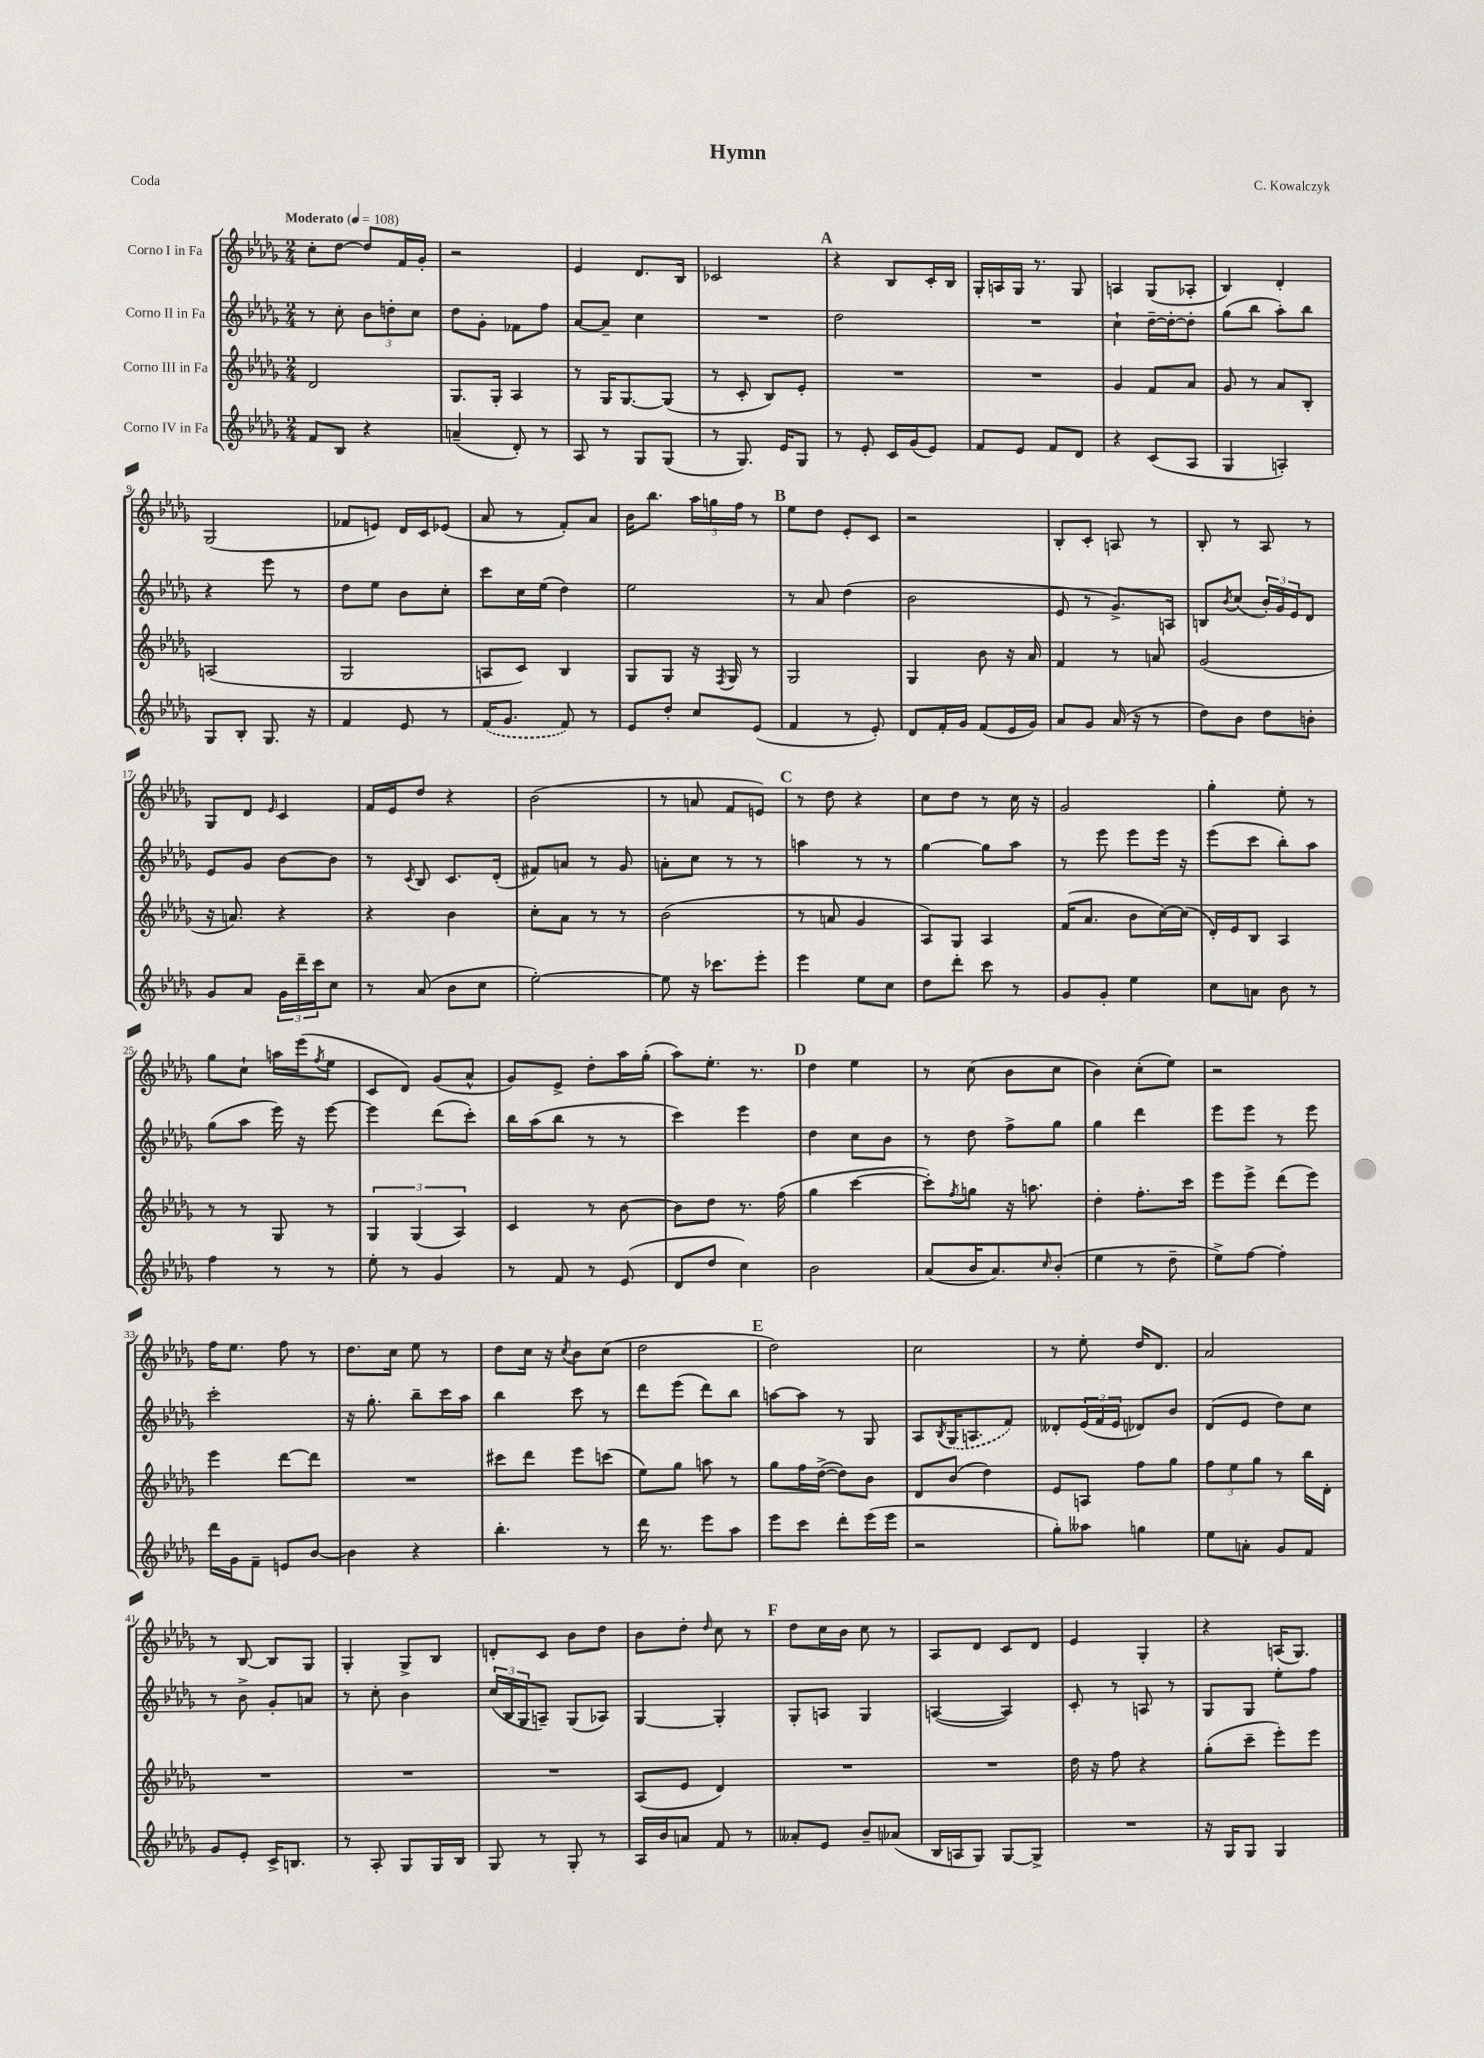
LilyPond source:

\header { title = "Hymn" composer = "C. Kowalczyk" piece = "Coda" }
<<
\new StaffGroup <<
\new Staff = "s0" \with { instrumentName = "Corno I in Fa" } {
    \clef treble \key des \major \numericTimeSignature \time 2/4 \tempo "Moderato" 4 = 108
    c''8-. des''8~ des''8 f'16 ges'16-. |
    r2 |
    ees'4 des'8. bes16 |
    ces'2 |
    \mark \markup { \bold "A" } r4 bes8 c'16-. bes16 |
    ges16-. a16 ges16 r8. ges8 |
    a4 ges8( aes8-. |
    bes4) des'4-. |
    ges2( |
    fes'8 e'8) des'16 c'16 ees'8( |
    aes'8 r8 f'8-.) aes'8 |
    bes'16 bes''8. \tuplet 3/2 { aes''16 g''16 f''16 } r8 |
    \mark \markup { \bold "B" } ees''8 des''8 ees'8-. c'8 |
    r2 |
    bes8-. c'8-. a8 r8 |
    bes8-. r8 aes8 r8 |
    ges8 des'8 \grace { ees'16 } c'4 |
    f'16 ees'16 des''8 r4 |
    bes'2( |
    r8 a'8 f'8 e'8) |
    \mark \markup { \bold "C" } r8 des''8 r4 |
    c''8 des''8 r8 c''16 r16 |
    ges'2 |
    ges''4-. ees''8-. r8 |
    ges''8 c''8-! a''16 ees'''16( \acciaccatura { f''8 } ees''8 |
    c'8 des'8) ges'8( aes'8-^ |
    ges'8) ees'8-> des''8-. aes''16 ges''16-.( |
    aes''8) ees''8.-. r8. |
    \mark \markup { \bold "D" } des''4 ees''4 |
    r8 c''8( bes'8 c''8 |
    bes'4) c''8-.( ees''8) |
    r2 |
    f''16 ees''8. f''8 r8 |
    des''8. c''16 ees''8 r8 |
    des''8 c''16 r16 \acciaccatura { c''8 } bes'8 c''8( |
    des''2 |
    \mark \markup { \bold "E" } des''2) |
    c''2 |
    r8 ees''8-. des''16 des'8. |
    aes'2 |
    r8 bes8~ bes8 ges8 |
    ges4-. ges8-> bes8 |
    d'8-. c'8 bes'8 des''8 |
    bes'8 des''8-. \grace { des''16 } c''8 r8 |
    \mark \markup { \bold "F" } des''8 c''16 bes'16 c''8 r8 |
    aes8 des'8 c'8 des'8 |
    ees'4 ges4-. |
    r4 a16( ges8.) \bar "|." |
}
\new Staff = "s1" \with { instrumentName = "Corno II in Fa" } {
    \clef treble \key des \major \numericTimeSignature \time 2/4
    r8 c''8-. \tuplet 3/2 { bes'8 d''8-. c''8 } |
    des''8 ges'8-. fes'8 f''8 |
    aes'8~ aes'8-- c''4 |
    R2 |
    \mark \markup { \bold "A" } des''2 |
    R2 |
    c''4-! des''16~-- des''16~-. des''8-. |
    ges''8( bes''8 aes''8-.) bes''8 |
    r4 ees'''8 r8 |
    des''8 ees''8 bes'8 c''8-. |
    c'''8 c''16 ees''16( des''4) |
    ees''2 |
    \mark \markup { \bold "B" } r8 aes'8 des''4( |
    bes'2 |
    ees'8 r8 ges'8.->) a16 |
    b8 \acciaccatura { bes'8 } c''8( \tuplet 3/2 { bes'16-.) ges'16 ees'16 } des'8 |
    ees'8 ges'8 bes'8~ bes'8 |
    r8 \acciaccatura { c'8 } bes8 c'8. des'16-.( |
    fis'8) a'8 r8 ges'8 |
    a'8-. c''8 r8 r8 |
    \mark \markup { \bold "C" } a''4 r8 r8 |
    ges''4~ ges''8 aes''8 |
    r8 ees'''8 ees'''8 ees'''16 r16 |
    ees'''8( c'''8 bes''8-.) aes''8 |
    ges''8( aes''8 ees'''16) r16 ees'''8~ |
    ees'''4 des'''8( c'''8-.) |
    bes''16 aes''16( bes''8 r8 r8 |
    c'''4) ees'''4 |
    \mark \markup { \bold "D" } des''4 c''8 bes'8 |
    r8 des''8 f''8-> ges''8 |
    ges''4 des'''4 |
    ees'''8 ees'''8 r8 ees'''8 |
    c'''2-. |
    r16 ges''8.-. bes''8-- c'''16 aes''16 |
    bes''4 c'''8 r8 |
    des'''8 ees'''8( des'''8) bes''8 |
    \mark \markup { \bold "E" } a''8~ a''8 r8 ges8 |
    aes8 \acciaccatura { bes8 } \once \slurDashed ges16( a8. f'8) |
    deses'8-. \tuplet 3/2 { ees'16( f'16 ees'16 } des'8) bes'8 |
    des'8( ees'8 des''8) c''8 |
    r8 bes'8-> ges'8-. a'8 |
    r8 c''8-. bes'4 |
    \tuplet 3/2 { c''16( bes16 ges16 } a8--) ges8( aes8) |
    ges4~ ges4-. |
    \mark \markup { \bold "F" } ges8-. a8 ges4 |
    a4~( a4) |
    c'8-. r8 a8 r8 |
    ges8 ges8 ees''8-. f''8 \bar "|." |
}
\new Staff = "s2" \with { instrumentName = "Corno III in Fa" } {
    \clef treble \key des \major \numericTimeSignature \time 2/4
    des'2 |
    ges8. ges16-. aes4 |
    r8 ges16 ges8.~ ges8( |
    r8 c'8-. bes8) ees'8-. |
    \mark \markup { \bold "A" } R2 |
    R2 |
    ges'4 f'8 aes'8 |
    ges'8 r8 aes'8 bes8-. |
    a2( |
    ges2 |
    a8 c'8) bes4 |
    ges8 ges8 r16 \acciaccatura { f8 } ges16 r8 |
    \mark \markup { \bold "B" } ges2 |
    ges4 bes'8 r16 aes'16 |
    f'4 r8 a'8 |
    ges'2( |
    r16 a'8.) r4 |
    r4 bes'4 |
    c''8-. aes'8 r8 r8 |
    bes'2( |
    \mark \markup { \bold "C" } r8 a'8 ges'4 |
    aes8) ges8 aes4 |
    f'16( aes'8. bes'8 c''16~) c''16( |
    des'16-.) ees'16 bes8 aes4 |
    r8 r8 ges8 r8 |
    \tuplet 3/2 { ges4 ges4( aes4) } |
    c'4 r8 bes'8~ |
    bes'8 des''8 r8. f''16( |
    \mark \markup { \bold "D" } ges''4 c'''4~ |
    c'''8-.) \acciaccatura { f''8 } g''8 r16 a''8. |
    des''4-. f''8.-. c'''16 |
    ees'''8 ees'''8-> des'''8( ees'''8) |
    ees'''4 des'''8~ des'''8 |
    R2 |
    cis'''8 des'''8 ees'''8 c'''8( |
    ees''8) ges''8 a''8 r8 |
    \mark \markup { \bold "E" } ges''8 f''16 des''16~->( des''8) bes'8 |
    des'8 bes'8( des''4) |
    ees'8 a8 f''8 ges''8 |
    \tuplet 3/2 { f''8 ees''8 ges''8 } r8 bes''16 des'16-. |
    R2 |
    R2 |
    R2 |
    aes8( ees'8 des'4) |
    \mark \markup { \bold "F" } R2 |
    R2 |
    des''16 r16 f''8 r4 |
    ges''8-.( c'''8-- ees'''8-.) ees'''8 \bar "|." |
}
\new Staff = "s3" \with { instrumentName = "Corno IV in Fa" } {
    \clef treble \key des \major \numericTimeSignature \time 2/4
    f'8 bes8 r4 |
    a'4--( des'8-.) r8 |
    aes8 r8 ges8 ges8( |
    r8 ges8.) ees'16 ges8 |
    \mark \markup { \bold "A" } r8 ees'8-. c'16 ges'16( ees'8) |
    f'8 ees'8 f'8 des'8 |
    r4 c'8( aes8 |
    ges4 a4-.) |
    ges8 bes8-. ges8. r16 |
    f'4 ees'8 r8 |
    \once \slurDashed f'16( ges'8. f'8) r8 |
    ees'8 des''8-. c''8 ees'8( |
    \mark \markup { \bold "B" } f'4 r8 ees'8-.) |
    des'8 f'16-. ges'16 f'8( ees'16 ges'16) |
    aes'8 ges'8 aes'16( r16 r8 |
    des''8) bes'8 des''8 b'8-. |
    ges'8 aes'8 \tuplet 3/2 { ges'16 des'''16-- c'''16 } c''8 |
    r8 aes'8( bes'8 c''8 |
    ees''2~-.) |
    ees''8 r16 ces'''8. ees'''8-. |
    \mark \markup { \bold "C" } ees'''4 ees''8 c''8 |
    des''8 des'''8-. c'''8 r8 |
    ges'8 ges'8-. ees''4 |
    c''8 a'8 bes'8 r8 |
    f''4 r8 r8 |
    ees''8-. r8 ges'4 |
    r8 f'8 r8 ees'8( |
    des'8 des''8 c''4) |
    \mark \markup { \bold "D" } bes'2 |
    aes'8( bes'16 aes'8.) \grace { c''16 } bes'8-.( |
    ees''4 r8 des''8-- |
    ees''8->) f''8~ f''4-. |
    des'''16 ges'16 f'8-- e'8 bes'8~ |
    bes'4 r4 |
    bes''4.-. r8 |
    des'''16 r8. ees'''8 aes''8 |
    \mark \markup { \bold "E" } ees'''8 c'''8 des'''8-. ees'''16( ees'''16 |
    r2 |
    ges''8-.) aeses''8 g''4 |
    ees''8 a'8-. ges'8 f'8 |
    ges'8 ees'8-. c'16-> b8. |
    r8 aes8-. ges8 ges16 bes16 |
    ges8 r8 ges8-. r8 |
    aes16 bes'16 a'8 f'8 r8 |
    \mark \markup { \bold "F" } aeses'8-. ees'8 bes'8-- aes'8( |
    bes16 a16 ges8) ges8~ ges8-> |
    R2 |
    r16 ges16 ges8 ges4 \bar "|." |
}
>>
>>
